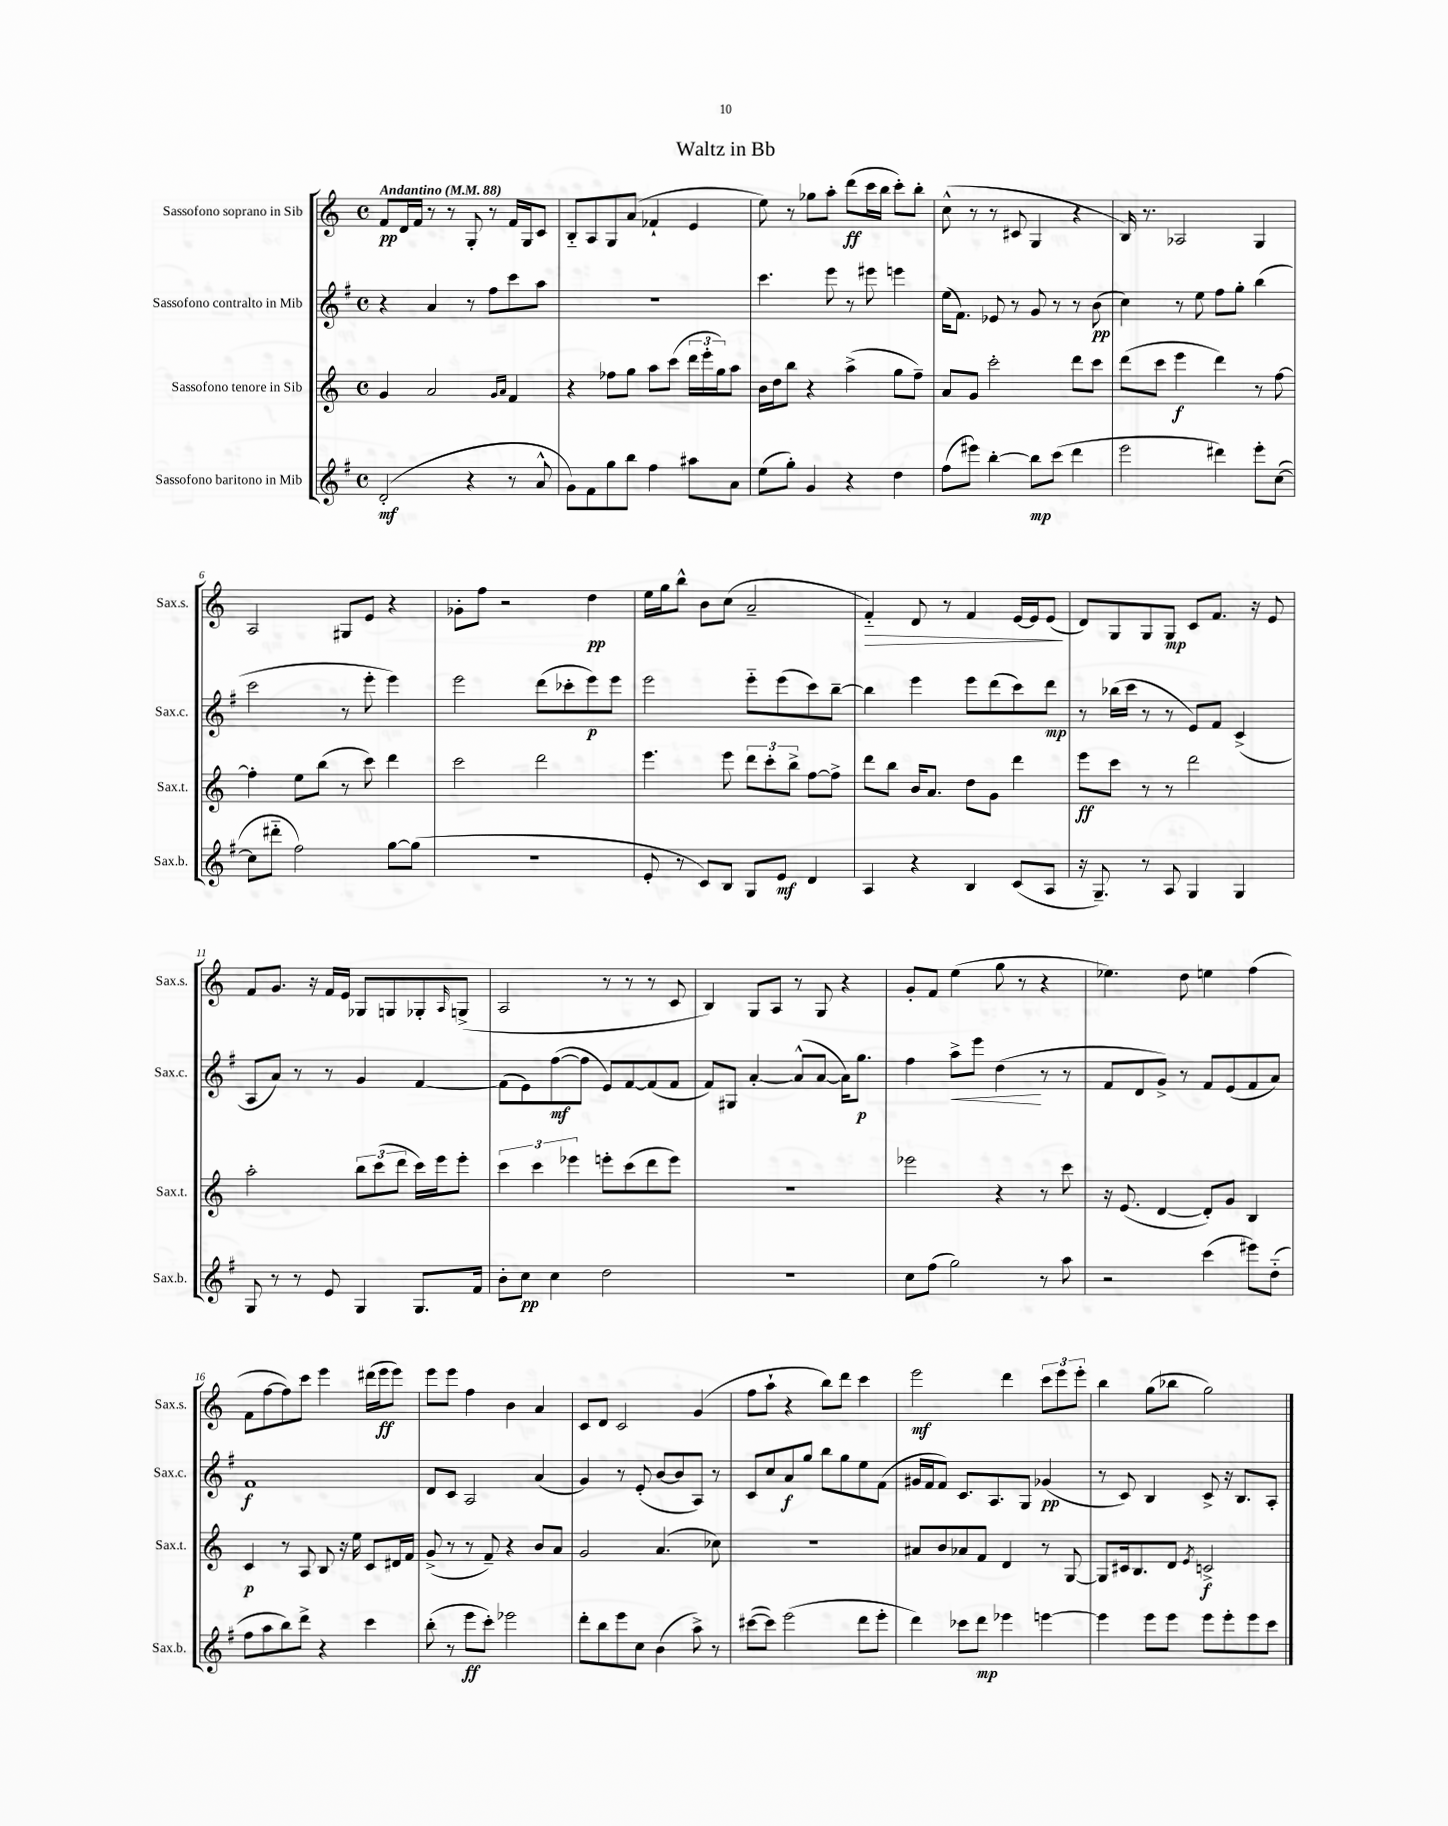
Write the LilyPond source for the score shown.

\header { title = "Waltz in Bb" }
<<
\new StaffGroup <<
\new Staff = "s0" \with { instrumentName = "Sassofono soprano in Sib" shortInstrumentName = "Sax.s." } {
    \clef treble \key c \major \defaultTimeSignature \time 4/4 \tempo "Andantino" 4 = 88
    f'8\pp d'16 f'16 r8 r8 g8-. r8 f'16 g16 c'8 |
    b8-_ a8 g8 a'8( fes'4-! e'4 |
    e''8) r8 ges''8 a''8-. d'''8\ff( c'''16 b''16 c'''8-.) b''8-. |
    c''8-^( r8 r8 cis'8 g4 r4 |
    b16) r8. aes2 g4 |
    a2 gis8 e'8 r4 |
    ges'8-. f''8 r2 d''4\pp |
    e''16 g''16 b''8-^ b'8 c''8( a'2-- |
    f'4-_\>) d'8 r8 f'4 e'16~ e'16 e'8\!( |
    d'8) g8 g8 g8\mp c'8 f'8. r16 e'8 |
    f'8 g'8. r16 f'16 e'16 ges8 g8 ges8-. \grace { a16 } g8->( |
    a2 r8 r8 r8 c'8 |
    b4) g8 a8 r8 g8 r4 |
    g'8-. f'8 e''4( g''8 r8 r4 |
    ees''4.) d''8 e''4 f''4( |
    f'8 f''8~ f''8) c'''8 e'''4 dis'''16( e'''16\ff e'''8) |
    e'''8 e'''8 f''4 b'4 a'4 |
    c'8 d'8 c'2 g'4( |
    f''8 a''8-! r4 b''8) d'''8 c'''4 |
    e'''2\mf d'''4 \tuplet 3/2 { c'''8 e'''8 e'''8-. } |
    b''4 g''8( bes''8 g''2) \bar "|." |
}
\new Staff = "s1" \with { instrumentName = "Sassofono contralto in Mib" shortInstrumentName = "Sax.c." } {
    \clef treble \key g \major \defaultTimeSignature \time 4/4
    r4 a'4 r8 fis''8 c'''8 a''8 |
    R1 |
    c'''4. e'''8 r8 eis'''8 e'''4 |
    e''16( fis'8.) ees'8 r8 g'8 r8 r8 b'8\pp( |
    c''4) r8 e''8 fis''8 g''8-. b''4( |
    c'''2 r8 e'''8-. e'''4) |
    e'''2 d'''8( ces'''8-. e'''8\p) e'''8 |
    e'''2 e'''8-_ e'''8( c'''8) b''8~-- |
    b''4 e'''4 e'''8 d'''8( c'''8) d'''8\mp |
    r8 bes''16( c'''16 r8 r8 e'8) fis'8 c'4->( |
    a8 a'8) r8 r8 g'4 fis'4~ |
    fis'8( e'8) fis''8~\mf( fis''8 e'8) fis'8~ fis'8( fis'8 |
    fis'8) gis8 a'4~-. a'8-^( a'8~ a'16) g''8.\p |
    fis''4 a''8->\< e'''8 d''4\!( r8 r8 |
    fis'8 d'8 g'8->) r8 fis'8 e'8( fis'8 a'8) |
    fis'1\f |
    d'8 c'8 a2 a'4( |
    g'4) r8 e'8-.( b'8~ b'8 a8) r8 |
    c'8 c''8 a'8\f g''8 b''8 g''8 e''8 fis'8( |
    gis'16 fis'16 fis'8) c'8. a8. g8 ges'4\pp( |
    r8 c'8) b4 c'8-> r16 b8. a8-. \bar "|." |
}
\new Staff = "s2" \with { instrumentName = "Sassofono tenore in Sib" shortInstrumentName = "Sax.t." } {
    \clef treble \key c \major \defaultTimeSignature \time 4/4
    g'4 a'2 \grace { g'16 a'16 } f'4 |
    r4 fes''8 g''8 a''8 c'''8( \tuplet 3/2 { d'''16 e'''16-. g''16) } a''8 |
    b'16 d''16 b''8 r4 a''4->( g''8 f''8--) |
    a'8 g'8 c'''2-. d'''8 c'''8 |
    d'''8( c'''8 e'''4\f d'''4) r8 f''8~ |
    f''4-. e''8 b''8( r8 c'''8) d'''4 |
    c'''2 d'''2 |
    e'''4. e'''8 \tuplet 3/2 { d'''8 c'''8-. b''8-> } f''8~ f''8-> |
    d'''8 b''8 b'16 a'8. d''8 g'8 d'''4 |
    e'''8\ff c'''8 r8 r8 d'''2 |
    a''2-. \tuplet 3/2 { b''8 c'''8( d'''8 } c'''16) e'''16 e'''8-. |
    \tuplet 3/2 { c'''4 c'''4 ees'''4 } e'''8-. c'''8( d'''8 e'''8) |
    r1 |
    ees'''2 r4 r8 c'''8 |
    r16 e'8.( d'4~ d'8-.) g'8 b4 |
    c'4\p r8 a8 b8 r16 e''16 c'8 dis'16 f'16 |
    g'8->( r8 r8 f'8--) r4 b'8 a'8 |
    g'2 a'4.( ces''8) |
    R1 |
    ais'8 b'8 aes'8 f'8 d'4 r8 g8~ |
    g8 cis'16 b8. d'8 \acciaccatura { e'8 } c'2->\f \bar "|." |
}
\new Staff = "s3" \with { instrumentName = "Sassofono baritono in Mib" shortInstrumentName = "Sax.b." } {
    \clef treble \key g \major \defaultTimeSignature \time 4/4
    d'2-.\mf( r4 r8 a'8-^ |
    g'8) fis'8 g''8 b''8 fis''4 ais''8 a'8 |
    e''8( g''8-.) g'4 r4 d''4 |
    fis''8( eis'''8) b''4~-. b''8\mp c'''8( d'''4 |
    e'''2 dis'''4) e'''8-. c''8~( |
    c''8 dis'''8-_ fis''2) g''8~ g''8( |
    R1 |
    e'8-. r8 c'8) b8 g8 e'8\mf d'4 |
    a4 r4 b4 c'8( a8 |
    r16 g8.--) r8 a8 g4 g4 |
    g8 r8 r8 e'8 g4 g8. fis'16 |
    b'8-. c''8\pp c''4 d''2 |
    R1 |
    c''8 fis''8( g''2) r8 a''8 |
    r2 c'''4( eis'''8) d''8-_( |
    fis''8 a''8 b''8) d'''8-> r4 c'''4 |
    b''8-.( r8 e'''8\ff c'''8-.) ees'''2 |
    d'''8-. b''8 e'''8 c''8 b'4( a''8->) r8 |
    cis'''8~( cis'''8) e'''2( d'''8 e'''8-. |
    d'''4) ces'''8 d'''8\mp ees'''4 e'''4~ |
    e'''4 e'''8 e'''8 e'''8 e'''8-. e'''8 c'''8 \bar "|." |
}
>>
>>
